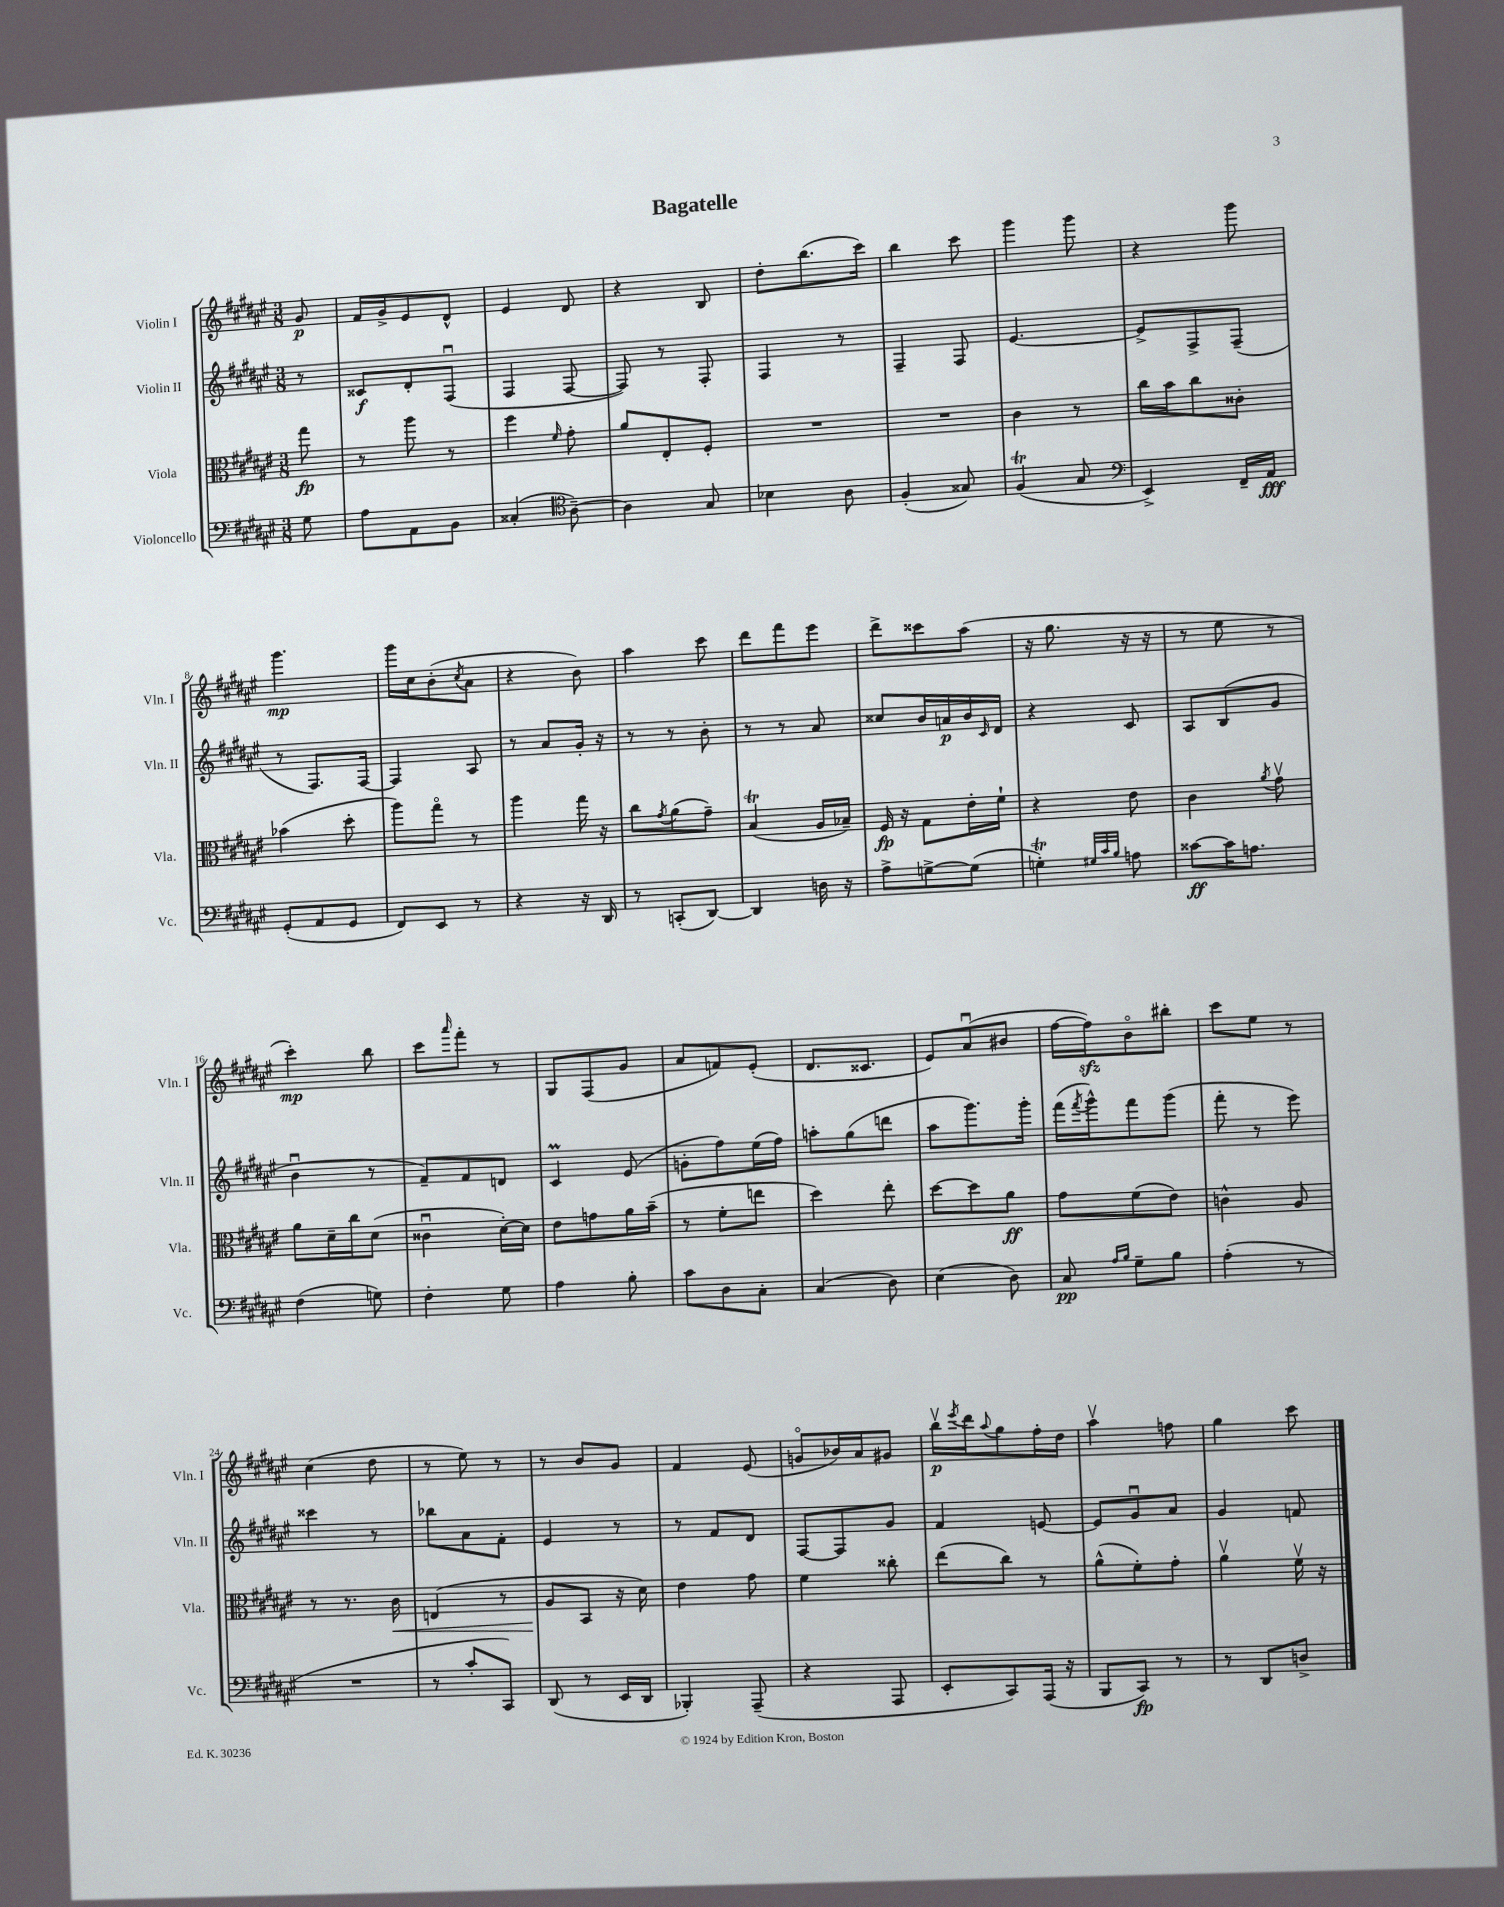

**kern	**kern	**kern	**kern
*staff4	*staff3	*staff2	*staff1
*clefF4	*clefC3	*clefG2	*clefG2
*k[f#c#g#d#a#e#]	*k[f#c#g#d#a#e#]	*k[f#c#g#d#a#e#]	*k[f#c#g#d#a#e#]
*M3/8	*M3/8	*M3/8	*M3/8
8G#\	8gg#\	8r	8g#/
=	=	=	=
8A#\L	8r	8c##/L	16f#/LL
.	.	.	16g#^/J
8AA#\	8aa#\	8d#'/	8e#/
8BB\J	8r	(8F#u/J	8d#^^/J
=	=	=	=
(4C##'/	4ff#\	4F#/	4e#/
*clefC4	*	*	*
.	16qqf#/	.	.
[8A#~\)	8g#'\	[8F#/	8d#/
=	=	=	=
4A#\]	8a#/L	8F#/])	4r
.	8E#'/	8r	.
8G#/	8F#'/J	8F#'/	8B/
=	=	=	=
4B-\	4.r	4F#/	8dd#'\L
.	.	.	(8.bb\
8A#\	.	8r	.
.	.	.	16ccc#\Jk)
=	=	=	=
(4F#'/	4.r	4F#~/	4bb\
8G##/)	.	8F#/	8ccc#\
=	=	=	=
(4F#/	4c#\	[4.e#/	4ggg#\
8G#/	8r	.	8ggg#\
=	=	=	=
*clefF4	*	*	*
4EE#^/)	16cc#\LL	8e#^/]L	4r
.	16b\J	.	.
.	8cc#\	8F#^/	.
16FF#~/LL	8c##'\J	(8F#~/J	8ggg#\
16AA#/JJ	.	.	.
=	=	=	=
(8GG#'/L	(4b-\	8r	4.ggg#\
8AA#/	.	8.F#/L)	.
8GG#/J	8dd#'\	.	.
.	.	[16F#/Jk	.
=	=	=	=
8FF#/L)	8aa#\L)	4F#/]	16ggg#\LL
.	.	.	16cc#\J
8EE#/J	8gg#o\J	.	(8b'\
.	.	.	8qcc#/
8r	8r	8A#/	8a#\J
=	=	=	=
4r	4aa#\	8r	4r
.	.	8a#/L	.
16r	16gg#\	16g#'/Jk	8b\)
16DD#/	16r	16r	.
=	=	=	=
8r	8cc#\L	8r	4aa#\
.	8qg#/	.	.
(8CC'/L	(8a#\	8r	.
[8DD#/J)	8g#~\J)	8b'\	8ccc#\
=	=	=	=
4DD#/]	(4B/	8r	8ddd#\L
.	.	8r	8fff#\
16D\	16A#/LL	8a#/	8eee#\J
16r	16B-~/JJ)	.	.
=	=	=	=
8A#^\L	16F#/	8cc##/L	8ddd#^\L
.	16r	.	.
[8G^\	8G#\L	16b/L	8ccc##\
.	.	16a/	.
(8G\]J	16e#'\L	16b/	(8aa#\J
.	.	16qqc#/	.
.	16f#`\JJ	16d#/JJ	.
=	=	=	=
4G'\)	4r	4r	16r
.	.	.	8.gg#\
32qqG#/LLL	.	.	.
32qqc#/	.	.	.
32qqB/JJJ	.	.	.
8A\	8e#\	8c#/	16r
.	.	.	16r
=	=	=	=
[8c##\L	4c#\	8A#/L	8r
16c##\]K	.	(8B/	8ee#\
8.A\J	.	.	.
.	8qa#/	.	.
.	8g#v\	8g#/J	8r
=	=	=	=
(4F#\	8a#\L	4bu\	4ccc#'\)
.	16d#~\L	.	.
.	16cc#\J	.	.
8G\)	(8d#\J	8r	8bb\
=	=	=	=
4F#'\	4c##u\	8f#~/L)	8ccc#\L
.	.	.	16qqaaa#/
.	.	8f#/	8fff#'\J
8G#\	[16d#'\LL)	8d/J	8r
.	16d#\]JJ	.	.
=	=	=	=
4A#\	8e#\L	4c#/	8G#/L
.	8g\	.	(8F#/
8B'\	16a#\L	(8e#/	8g#/J
.	(16b~\JJ	.	.
=	=	=	=
8c#\L	8r	8g'\L	8a#/L
8D#\	8f#'\L	8ff#\)	8f/)
8C#'\J	8ee\J	(16ee#\L	(8e#'/J
.	.	16ff#\JJ)	.
=	=	=	=
(4C#/	4dd#\)	8aa'\L	8.d#/L
.	.	(8gg#\	.
.	.	.	8.c##/J
8D#\)	8ee#'\	8ddd\J	.
=	=	=	=
(4E#\	[8dd#\L	8aa#\L	8e#/L)
.	8dd#\]	8.ggg#\)	(8a#u/
8D#\)	8a#\J	.	8b#/J
.	.	16ggg#'\Jk	.
=	=	=	=
8C#/	8g#\L	(16fff#\LL	[16ff#\LL
.	.	8qfff#/	.
.	.	16ggg#^^\J)	16ff#\]J)
16qqA#/LL	.	.	.
16qqB/JJ	.	.	.
8G#~\L	(8f#\	8fff#\	8bo\
8B\J	8e#\J)	(8ggg#\J	8bb#'\J
=	=	=	=
(4A#'\	4c^^\	8fff#'\	8ccc#\L
.	.	8r	8ee#\J
8r	8A#/	8eee#\)	8r
=	=	=	=
4.r	8r	4ccc##\	(4cc#\
.	8.r	.	.
.	.	8r	8dd#\
.	16c#\	.	.
=	=	=	=
8r	(4E/	8bb-\L	8r
8c#'/L	.	8a#\	8ee#\)
8CC#/J)	8r	8f#'\J	8r
=	=	=	=
(8DD#/	8A#/L	4e#/	8r
8r	8BB/J	.	8b/L
16EE#/LL	16r	8r	8g#/J
16DD#/JJ	16d#\)	.	.
=	=	=	=
4BBB-'/)	4e#\	8r	4f#/
.	.	8f#/L	.
(8AAA#~/	8g#\	8d#/J	(8e#/
=	=	=	=
4r	4f#\	[8F#/L	8go/L
.	.	8F#/]	16b-/L)
.	.	.	16a#/J
8AAA#/	8cc##'\	8g#/J	8g#/J
=	=	=	=
8EE#'/L	(8ee#\L	4f#/	16bbv\LL
.	.	.	8qeee#/
.	.	.	16ddd#\J
.	.	.	8qqaa#/
8CC#/)	8cc#\J)	.	8gg#\
(16AAA#/Jk	8r	[8e/	16ff#'\L
16r	.	.	16dd#\JJ
=	=	=	=
8BBB/L	(8a#^^\L	8e/]L	4aa#v\
8CC#/J)	8f#'\)	8g#u/	.
8r	8g#'\J	8a#/J	8ff\
=	=	=	=
8r	4a#v\	4g#/	4gg#\
8DD#/L	.	.	.
8D^/J	16f#v\	8f/	8ccc#\
.	16r	.	.
==	==	==	==
*-	*-	*-	*-
